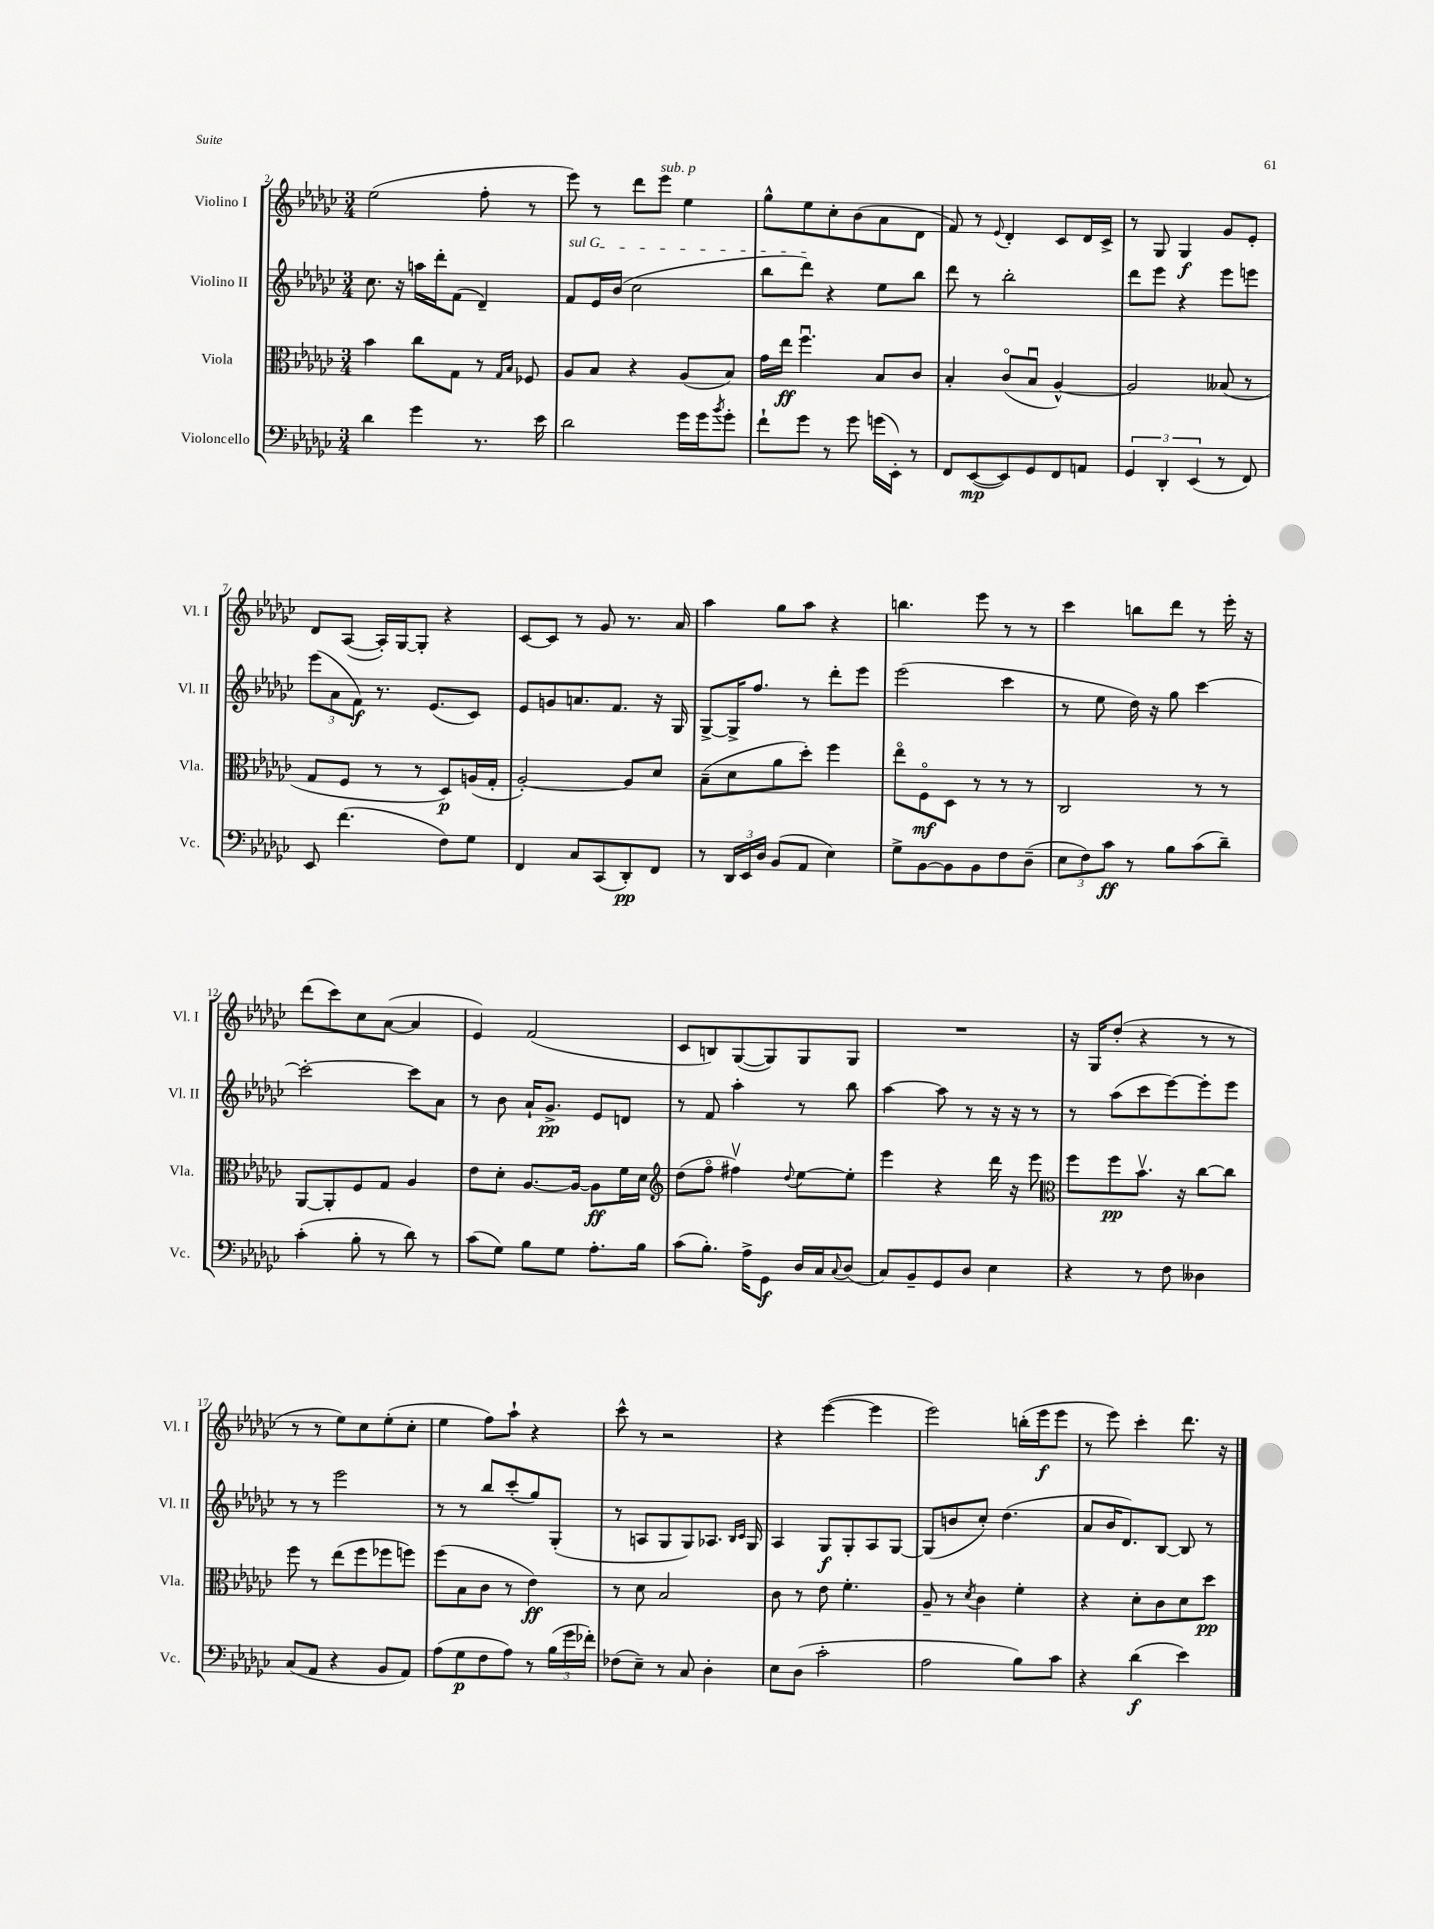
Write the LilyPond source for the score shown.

<<
\new StaffGroup <<
\new Staff = "s0" \with { instrumentName = "Violino I" shortInstrumentName = "Vl. I" } {
    \clef treble \key ges \major \numericTimeSignature \time 3/4
    ees''2( f''8-. r8 |
    ees'''8) r8 des'''8 ees'''8^\markup { \italic "sub. p" } ees''4 |
    ges''8-^ ees''8 ces''8-. bes'8( aes'8 des'8 |
    f'8) r8 \appoggiatura { ees'8 } des'4-. ces'8 des'16 ces'16-> |
    r8 ges8 ges4\f ges'8 ees'8-. |
    des'8 aes8~( aes16-.) ges16~ ges8-. r4 |
    ces'8~ ces'8 r8 ges'8 r8. aes'16 |
    aes''4 ges''8 aes''8 r4 |
    b''4. ees'''8 r8 r8 |
    ces'''4 b''8 des'''8 r8 ees'''16-. r16 |
    des'''8( ces'''8) ces''8 aes'8~( aes'4 |
    ees'4) f'2( |
    ces'8 b8) ges8~( ges8) ges8 ges8 |
    R2. |
    r16 ges16 des''8-.( r4 r8 r8 |
    r8 r8 ees''8) ces''8 ees''8-.( ces''8-. |
    ees''4 f''8) aes''8-! r4 |
    ces'''8-^ r8 r2 |
    r4 ees'''4~( ees'''4 |
    ees'''2) b''16-.( ees'''16\f ees'''8 |
    r8 ees'''8) ces'''4-. des'''8. r16 \bar "|." |
}
\new Staff = "s1" \with { instrumentName = "Violino II" shortInstrumentName = "Vl. II" } {
    \clef treble \key ges \major \numericTimeSignature \time 3/4
    ces''8. r16 a''16 des'''16-. f'8( des'4--) |
    \once \override TextSpanner.bound-details.left.text = \markup { \italic "sul G" } f'8\startTextSpan ees'16 bes'16( ces''2 |
    bes''8 des'''8\stopTextSpan) r4 ees''8 bes''8 |
    des'''8 r8 bes''2-. |
    des'''8 ees'''8 r4 ees'''8 e'''8 |
    \tuplet 3/2 { ees'''8( aes'8 f'8\f) } r8. ees'8.( ces'8) |
    ees'8 g'8 a'8. f'8. r16 ges16 |
    ges8~-> ges16-> f''8. r8 des'''8-. ees'''8 |
    ees'''2( ces'''4 |
    r8 ees''8 des''16) r16 ges''8 ces'''4~ |
    ces'''2~-. ces'''8 aes'8 |
    r8 bes'8 aes'16-! ges'8.->\pp ees'8 d'8 |
    r8 f'8 aes''4-. r8 bes''8 |
    aes''4~ aes''8 r8 r16 r16 r8 |
    r8 aes''8( ces'''8 ees'''8~) ees'''8-. ees'''8 |
    r8 r8 ees'''2 |
    r8 r8 bes''8 ces'''8-.( ges''8) ges8-.( |
    r8 a8 ges8 ges8) aes8. \grace { bes16 ces'16 } ges16 |
    aes4 ges8\f ges8-. aes8 ges8~ |
    ges8( b'8 ces''8-.) des''4.( |
    aes'8 bes'16 des'8.) bes8~ bes8 r8 \bar "|." |
}
\new Staff = "s2" \with { instrumentName = "Viola" shortInstrumentName = "Vla." } {
    \clef alto \key ges \major \numericTimeSignature \time 3/4
    bes'4 ces''8 ges8 r8 \grace { ges16 bes16 } fes8 |
    aes8 bes8 r4 aes8( bes8) |
    ges'16 ees''16\ff f''4.\downbow bes8 ces'8 |
    bes4-. ces'8\flageolet( bes8\downbow aes4~-^) |
    aes2 beses8( r8 |
    ges8 f8 r8 r8 des8\p) a16( ges16-. |
    aes2~-.) aes8 des'8 |
    bes8--( des'8 aes'8 des''8-.) f''4 |
    ees''8\flageolet f8\flageolet\mf des8 r8 r8 r8 |
    ces2 r8 r8 |
    aes,8~ aes,8-. f8 ges8 aes4 |
    ees'8 des'8-. aes8.~ aes16~ aes8\ff f'16 des'16 |
    \clef treble des''8( f''8\flageolet fis''4\upbow) \appoggiatura { des''8 } ees''8~ ees''8-. |
    ees'''4 r4 des'''16 r16 ees'''8 |
    \clef alto f''8 f''8\pp bes'8.\upbow r16 ces''8~ ces''8 |
    f''8 r8 ees''8( f''8 fes''8 f''8) |
    f''8( bes8 ces'8 r8 ees'4\ff) |
    r8 des'8 bes2 |
    ces'8 r8 ees'8 f'4.-. |
    aes8-- r8 \acciaccatura { des'8 } ces'4 f'4-. |
    r4 des'8-. ces'8 des'8 des''8\pp \bar "|." |
}
\new Staff = "s3" \with { instrumentName = "Violoncello" shortInstrumentName = "Vc." } {
    \clef bass \key ges \major \numericTimeSignature \time 3/4
    des'4 ges'4 r8. ees'16 |
    des'2 ges'16 ges'16 \acciaccatura { bes'8 } ges'8-. |
    f'8-! ges'8 r8 ges'8 g'16( ees,16-.) r8 |
    f,8 ees,8~\mp( ees,8) ges,8 f,8 a,8 |
    \tuplet 3/2 { ges,4 des,4-. ees,4( } r8 f,8) |
    ees,8 f'4.( f8) ges8 |
    f,4 ces8 ces,8( des,8-.\pp) f,8 |
    r8 \tuplet 3/2 { des,16 ees,16 des16 } bes,8( aes,8 ees4) |
    ges8-> bes,8~ bes,8 bes,8 f8 des8--( |
    \tuplet 3/2 { ees8 f8) ces'8\ff } r8 bes8 ces'8( des'8--) |
    ces'4-.( bes8-. r8 des'8) r8 |
    ces'8( ges8) bes8 ges8 aes8.-. bes16 |
    ces'8( bes8.-.) aes16-> ges,8\f des16 ces16 \appoggiatura { ces8 } des8( |
    ces8) bes,8-- ges,8 des8 ees4 |
    r4 r8 f8 deses4 |
    ces8( aes,8 r4 bes,8 aes,8) |
    aes8( ges8\p f8 aes8) r8 \tuplet 3/2 { bes16( ges'16 fes'16-.) } |
    fes8( ees8--) r8 ces8 des4-. |
    ees8 des8( ces'2-. |
    aes2 bes8) ces'8 |
    r4 des'4\f( ees'4) \bar "|." |
}
>>
>>
\layout { \context { \Score currentBarNumber = #2 } }
